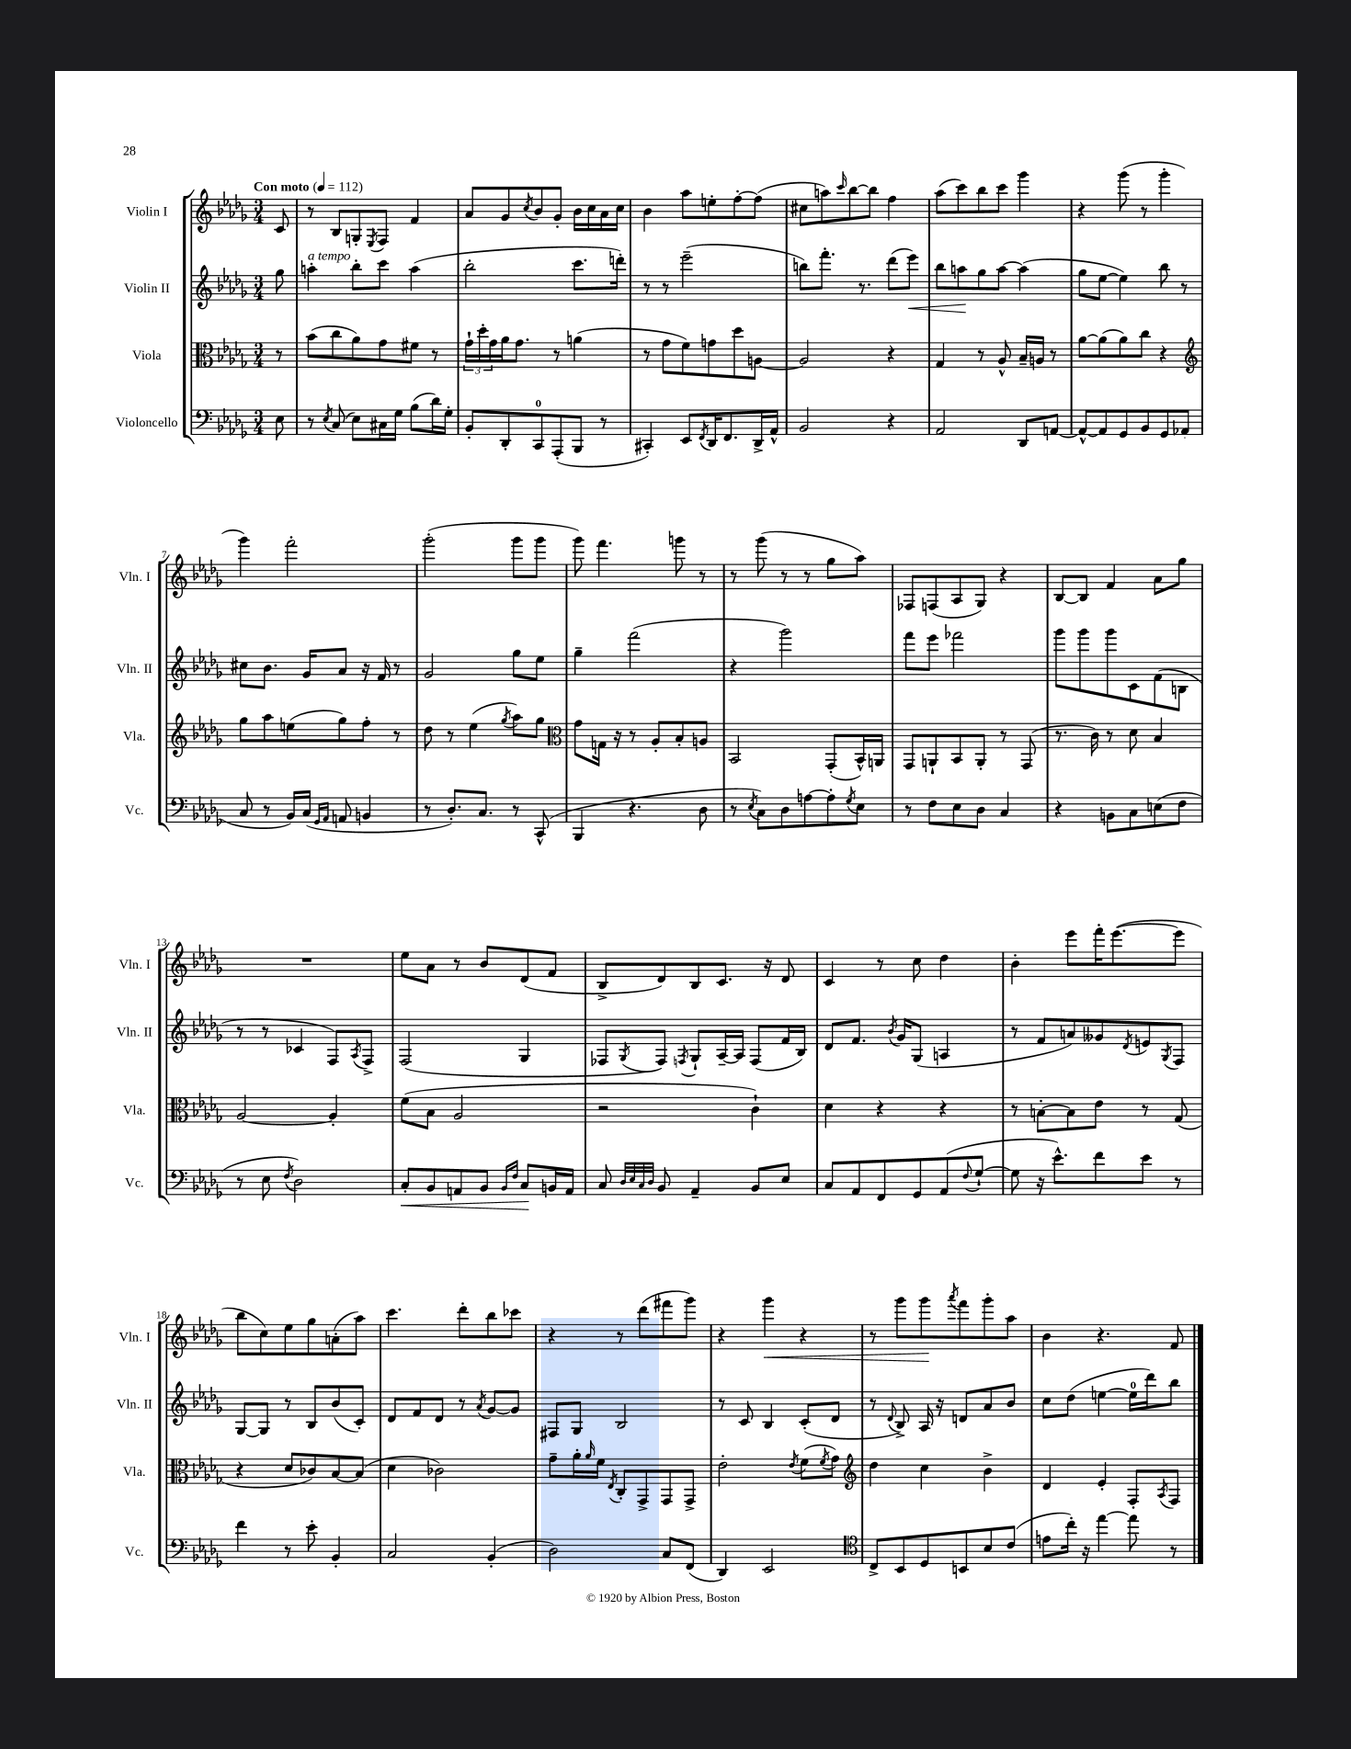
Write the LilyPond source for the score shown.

<<
\new StaffGroup <<
\new Staff = "s0" \with { instrumentName = "Violin I" shortInstrumentName = "Vln. I" } {
    \clef treble \key des \major \numericTimeSignature \time 3/4 \partial 8 \tempo "Con moto" 4 = 112
    c'8 |
    r8 bes8 g8-. \acciaccatura { ees8 } f8 f'4 |
    aes'8 ges'8 \acciaccatura { c''8 } bes'8 ges'8-. bes'16 c''16 aes'16 c''16 |
    bes'4 aes''8 e''8-. f''8~-. f''8( |
    cis''8 a''8) \grace { c'''16 } bes''8~ bes''8 f''4 |
    aes''8( c'''8) bes''8 c'''8 ges'''4 |
    r4 ges'''8( r8 ges'''4-. |
    ges'''4) f'''2-. |
    ges'''2-.( ges'''8 ges'''8 |
    ges'''8) f'''4. g'''8 r8 |
    r8 ges'''8( r8 r8 ges''8 aes''8) |
    fes8 f8( aes8 ges8) r4 |
    bes8~ bes8 f'4 aes'8 ges''8 |
    R2. |
    ees''8 aes'8 r8 bes'8 des'8( f'8 |
    bes8-> des'8) bes8 c'8. r16 des'8 |
    c'4 r8 c''8 des''4 |
    bes'4-. ees'''8 f'''16-. ees'''8.~( ees'''8 |
    bes''8 c''8) ees''8 ges''8 a'8-.( aes''8) |
    c'''4. des'''8-. bes''8 ces'''8 |
    r4 r8 des'''8( fis'''8 ges'''8) |
    r4 ges'''4\< r4 |
    r8 ges'''8 ges'''8\! \acciaccatura { aes'''8 } f'''8 ges'''8-. aes''8 |
    bes'4 r4. f'8 \bar "|." |
}
\new Staff = "s1" \with { instrumentName = "Violin II" shortInstrumentName = "Vln. II" } {
    \clef treble \key des \major \numericTimeSignature \time 3/4 \partial 8
    ges''8 |
    a''4-.^\markup { \italic "a tempo" } bes''8-. c'''8 a''4( |
    bes''2-. c'''8. d'''16-.) |
    r8 r8 ees'''2--( |
    b''8) f'''8.-. r8. des'''8( ees'''8\<) |
    bes''8 a''8\! ges''8 a''8~ a''4( |
    ges''8 ees''8~ ees''4) bes''8 r8 |
    cis''8 bes'8. ges'16 aes'8 r16 f'16 r8 |
    ges'2 ges''8 ees''8 |
    ges''4-- f'''2( |
    r4 ges'''2) |
    f'''8 ees'''8 fes'''2 |
    ges'''8 ges'''8 ges'''8 c'8 f'8( b8 |
    r8 r8 ces'4 f8) \acciaccatura { aes8 } f8-> |
    f2( ges4 |
    fes8 \acciaccatura { ges8 } fes8) \acciaccatura { f8 } ges8-! aes16~-- aes16 f8( f'16 bes16) |
    des'8 f'8. \acciaccatura { bes'8 } ges'16 ges8( a4 |
    r8 f'8 a'8) geses'8 \acciaccatura { des'8 } e'8 \acciaccatura { ges8 } f8 |
    ges8~ ges8 r8 bes8 bes'8( c'8-.) |
    des'8 f'8 des'8 r8 \acciaccatura { aes'8 } ges'8~ ges'8 |
    fis8 ges8 bes2 |
    r8 c'8 bes4 c'8-.( des'8 |
    r8 \appoggiatura { des'8 } bes8->) aes16 r16 d'8 aes'8 bes'8 |
    c''8 des''8( e''4~ e''16-0 des'''16) bes''8 \bar "|." |
}
\new Staff = "s2" \with { instrumentName = "Viola" shortInstrumentName = "Vla." } {
    \clef alto \key des \major \numericTimeSignature \time 3/4 \partial 8
    r8 |
    bes'8( c''8 aes'8) ges'8 fis'8 r8 |
    \tuplet 3/2 { ges'16-! des''16-. ges'16 } aes'16 ges'8. r8 a'4( |
    r8 ges'8 f'8) g'8 des''8 a8~ |
    a2 r4 |
    ges4 r8 aes8-^ bes16-- a16 r8 |
    aes'8~ aes'8( aes'8) c''8 r4 |
    \clef treble ges''8 aes''8 e''8( ges''8) f''8-. r8 |
    des''8 r8 ees''4( \acciaccatura { ges''8 } aes''8) ges''8 |
    \clef alto ges'8 g16 r16 r8 aes8-. bes8-. a8 |
    bes,2 ges,8-.( bes,16-^) a,16 |
    ges,8 a,8-! bes,8 a,8-. r8 ges,8( |
    r8. c'16) r8 des'8 bes4 |
    aes2~ aes4-. |
    f'8( bes8 aes2 |
    r2 c'4-!) |
    des'4 r4 r4 |
    r8 b8~-. b8 ees'8 r8 ges8( |
    r4 des'8 ces'8) bes8~ bes8( |
    des'4 ces'2) |
    ges'8-- aes'16-. \grace { aes'16 } f'16 \acciaccatura { ees8 } c8-. ges,8-> ges,8 ges,8-> |
    ees'2-. \acciaccatura { ees'8 } f'8( \acciaccatura { f'8 } ges'8) |
    \clef treble des''4 c''4 bes'4-> |
    des'4 ees'4-. f8-. \acciaccatura { aes8 } f8 \bar "|." |
}
\new Staff = "s3" \with { instrumentName = "Violoncello" shortInstrumentName = "Vc." } {
    \clef bass \key des \major \numericTimeSignature \time 3/4 \partial 8
    ees8 |
    r8 \acciaccatura { ees8 } c8( ees8) cis16 ges16 bes8( des'16) ges16-. |
    bes,8-. des,8-. c,8-0 aes,,8-.( bes,,8 r8 |
    cis,4-.) ees,8 \acciaccatura { f,8 } des,16 f,8. des,16-> aes,16-^ |
    bes,2 r4 |
    aes,2 des,8 a,8~ |
    a,8~-^ a,8 ges,8 bes,8 ges,8 aes,8( |
    c8 r8 bes,16) c16( \grace { ges,16 aes,16 } a,8 b,4 |
    r8 des8.-.) c8. r8 c,8-^( |
    bes,,4 r4. des8 |
    r8 \acciaccatura { ees8 } c8) des8 a8~ a8-. \acciaccatura { ges8 } ees8 |
    r8 f8 ees8 des8 c4 |
    r4 b,8 c8 e8( f8 |
    r8 ees8 \acciaccatura { f8 } des2) |
    c8-.\< bes,8 a,8 bes,8 \grace { bes,16 f16 } c8\! b,16 a,16 |
    c8 \grace { des32 ees32 c32 des32 } bes,8 aes,4-- bes,8 ees8 |
    c8 aes,8 f,8 ges,8 aes,8( \appoggiatura { f8 } ges8~-! |
    ges8 r16 ees'8.-^) f'8 ees'8 r8 |
    f'4 r8 ees'8-. bes,4-. |
    c2 bes,4-.( |
    des2) c8 f,8( |
    des,4) ees,2 |
    \clef tenor c8-> bes,8 des8 b,8 bes8 c'8( |
    e'8 c''16-.) r16 ees''4~ ees''8 r8 \bar "|." |
}
>>
>>
